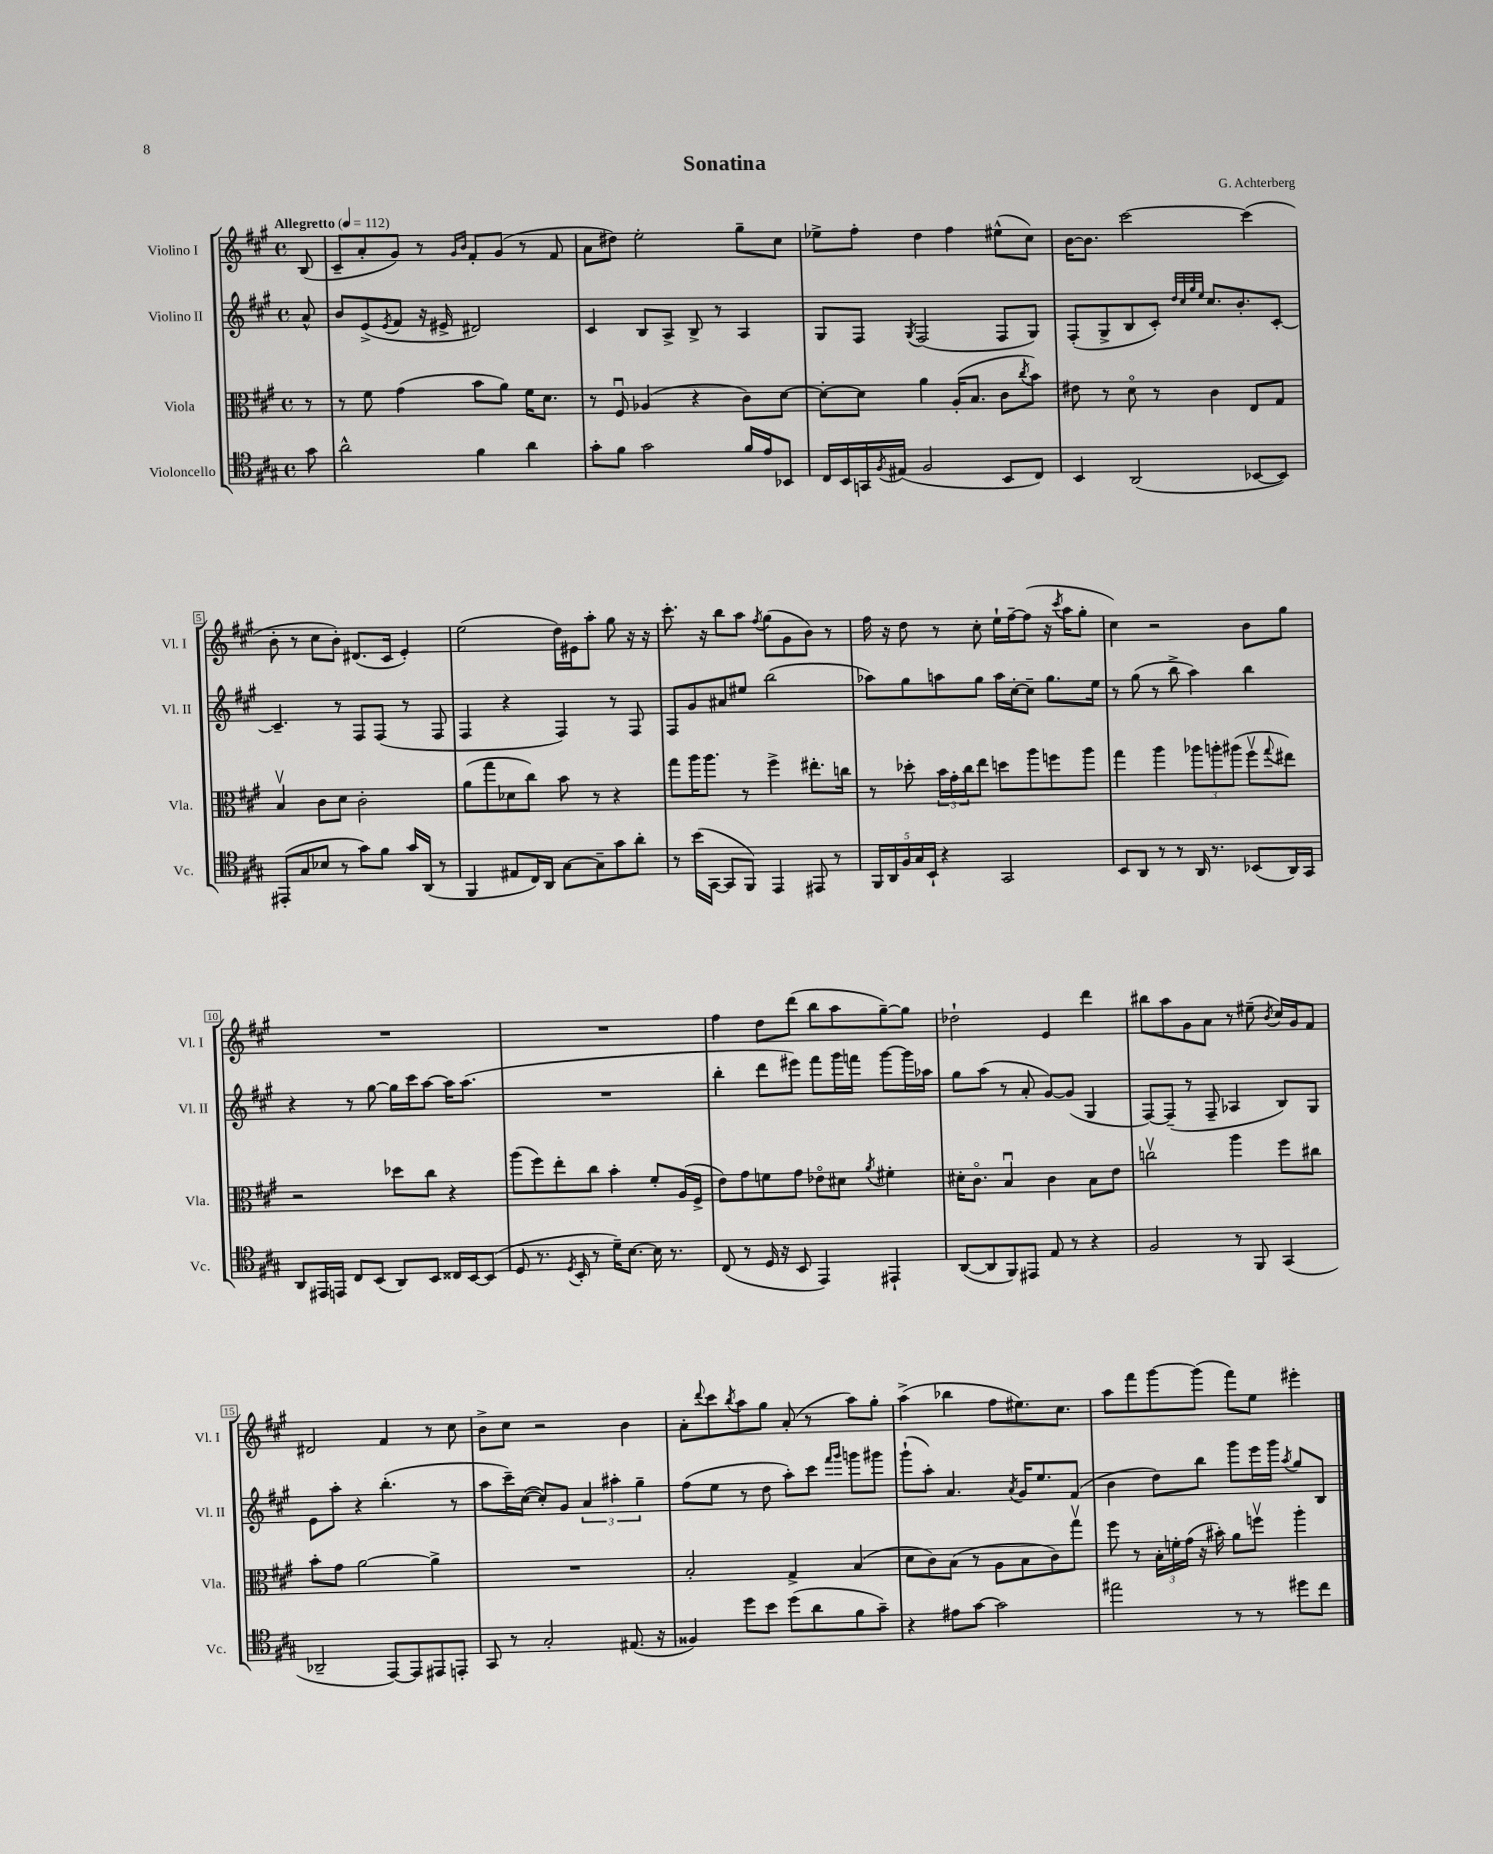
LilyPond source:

\header { title = "Sonatina" composer = "G. Achterberg" }
<<
\new StaffGroup <<
\new Staff = "s0" \with { instrumentName = "Violino I" shortInstrumentName = "Vl. I" } {
    \clef treble \key a \major \defaultTimeSignature \time 4/4 \partial 8 \tempo "Allegretto" 4 = 112
    b8( |
    cis'8-- a'8-. gis'8) r8 \grace { gis'16 b'16 } fis'8-. gis'8( r8 fis'8 |
    a'8 dis''8) e''2-. gis''8-- cis''8 |
    ees''8-> fis''8-. d''4 fis''4 eis''8-^( cis''8) |
    b'16~ b'8. cis'''2~ cis'''4( |
    b'8-. r8 cis''8 b'8-.) dis'8.( cis'16 e'4-.) |
    e''2( d''16) eis'16 a''8-. gis''8 r16 r16 |
    cis'''8.-. r16 b''8 a''8 \acciaccatura { fis''8 } gis''8( gis'8 b'8) r8 |
    fis''16 r16 d''8 r8 cis''8-. e''16-! fis''16~-- fis''8( r16 \acciaccatura { cis'''8 } a''16 gis''8-. |
    cis''4) r2 b'8 gis''8 |
    R1 |
    R1 |
    fis''4 d''8 d'''8( b''8 a''8 gis''8~--) gis''8 |
    des''2-! e'4 d'''4 |
    bis''8 a''8 gis'8 a'8 r8 eis''8--( \acciaccatura { b'8 } cis''16) gis'16 fis'8 |
    dis'2 fis'4 r8 cis''8 |
    b'8-> cis''8 r2 b'4 |
    a'8-. \appoggiatura { d'''8 } cis'''8 \acciaccatura { b''8 } a''8 gis''8 a'8-.( r8 a''8) gis''8-. |
    a''4->( bes''4 fis''8 eis''8.) cis''8. |
    a''8 fis'''8 gis'''8~ gis'''8( fis'''8) e''8 eis'''4-. \bar "|." |
}
\new Staff = "s1" \with { instrumentName = "Violino II" shortInstrumentName = "Vl. II" } {
    \clef treble \key a \major \defaultTimeSignature \time 4/4 \partial 8
    a'8-^ |
    b'8 e'8->( \acciaccatura { e'8 } fis'8 r16 eis'16-> dis'2) |
    cis'4 b8 a8-> b8-> r8 a4 |
    gis8 fis8 \acciaccatura { gis8 } fis2( fis8 gis8) |
    fis8-.( gis8-> b8 cis'8-.) \grace { d''32 cis''32 gis''32 e''32 } cis''8. b'8.-. cis'8~-. |
    cis'4.-- r8 fis8 fis8( r8 fis8 |
    fis4 r4 fis4) r8 fis8 |
    fis8 gis'8 ais'8 eis''8 b''2( |
    aes''8) gis''8 a''8 gis''8 a''16 cis''16~-. cis''8-- gis''8. e''16 |
    r8 gis''8( r8 b''8-> a''4) b''4 |
    r4 r8 gis''8~ gis''16 cis'''16 a''8~ a''16 a''8.( |
    R1 |
    b''4-. d'''8 eis'''8) fis'''8 gis'''16 f'''16 gis'''8~ gis'''16 aes''16 |
    gis''8 a''8( r8 a'8-. gis'8~) gis'8( gis4 |
    fis8~) fis8--( r8 fis8-- aes4 b8) gis8 |
    e'8 a''8-. r4 b''4.-.( r8 |
    a''8 cis'''16--) cis''16~( cis''8-.) gis'8 \tuplet 3/2 { a'4 ais''4-. gis''4-- } |
    fis''8( e''8 r8 d''8 a''8-.) cis'''8 \grace { fis'''16 gis'''16 } g'''8 gis'''8 |
    gis'''8-!( a''8-.) a'4. \acciaccatura { a'8 } gis'16 e''8. fis'8( |
    b'4 d''8) b''8 gis'''8 e'''16 gis'''16 \acciaccatura { a''8 } gis''8 b8 \bar "|." |
}
\new Staff = "s2" \with { instrumentName = "Viola" shortInstrumentName = "Vla." } {
    \clef alto \key a \major \defaultTimeSignature \time 4/4 \partial 8
    r8 |
    r8 fis'8 gis'4( b'8 a'8) fis'16 d'8. |
    r8 fis8\downbow aes4( r4 cis'8) d'8~ |
    d'8~-. d'8 a'4 a16-.( b8. cis'8 \acciaccatura { cis''8 } b'8) |
    eis'8 r8 d'8\flageolet r8 cis'4 e8 gis8 |
    b4\upbow cis'8 d'8 cis'2-. |
    a'8( gis''8 des'8 cis''8) b'8 r8 r4 |
    gis''8 a''16 a''8. r8 fis''4-> eis''8.-. c''16 |
    r8 des''8-. \tuplet 3/2 { b'16 gis'16-. cis''16 } e''8 d''8 a''8 f''8 a''8 |
    gis''4 a''4 \tuplet 3/2 { aes''8 a''8-. ais''8( } fis''8\upbow \appoggiatura { gis''8 } eis''8) |
    r2 des''8 cis''8 r4 |
    a''8( fis''8) e''8-. cis''8 b'4-. fis'8-. a16( fis16-> |
    e'8) gis'8 f'8 gis'8 ees'8\flageolet dis'8 \acciaccatura { a'8 } fis'4-. |
    dis'16-. cis'8.\flageolet b4\downbow cis'4 b8 e'8 |
    c''2\upbow a''4 fis''8 cis''8 |
    b'8-. gis'8 a'2~ a'4-> |
    R1 |
    b2-. gis4-> b4( |
    d'8 cis'8) b8( r8 a8 b8 cis'8) gis''8\upbow |
    fis''8 r8 \tuplet 3/2 { b16-. f'16-. gis'16( } r16 bis'16-.) a'8 f''8\upbow a''4-. \bar "|." |
}
\new Staff = "s3" \with { instrumentName = "Violoncello" shortInstrumentName = "Vc." } {
    \clef tenor \key a \major \defaultTimeSignature \time 4/4 \partial 8
    gis'8 |
    a'2-^ fis'4 a'4 |
    gis'8-. fis'8 gis'2 fis'16 e'16 bes,8 |
    cis16 b,16 g,16 \acciaccatura { fis8 } eis16( fis2 b,8 cis8) |
    b,4 a,2( bes,8~ bes,8) |
    eis,8-.( gis8 bes8 r8 gis'8) fis'8 gis'16 a,16( r8 |
    fis,4 eis8 cis16) a,16 gis8~ gis8-- gis'8 a'8-. |
    r8 b'16( gis,16~ gis,8 fis,8) e,4 eis,8 r8 |
    \tuplet 5/4 { fis,16 a,16 fis16 gis16 b,16-! } r4 gis,2 |
    b,8 a,8 r8 r8 a,16 r8. bes,8( a,16) gis,16 |
    a,8 eis,16 e,16 cis8 b,8( a,8) b,8 cisis16 b,16~ b,8( |
    d8 r8. \acciaccatura { d8 } b,16-. r8 d'16--) b8.~ b16 r8. |
    cis8( r8 d16 r16 b,8 e,4) eis,4-! |
    a,8~( a,8 fis,8) eis,8 e8 r8 r4 |
    fis2 r8 fis,8 gis,4( |
    aes,2-- e,8~) e,8 eis,8 e,8-. |
    gis,8 r8 gis2-. eis8.( r16 |
    fisis4) d''8 b'8 d''8( a'8 fis'8 gis'8--) |
    r4 eis'8 gis'8~ gis'2 |
    eis''2 r8 r8 dis''8 cis''8 \bar "|." |
}
>>
>>
\layout { \context { \Score \override BarNumber.stencil = #(make-stencil-boxer 0.1 0.3 ly:text-interface::print) } }
